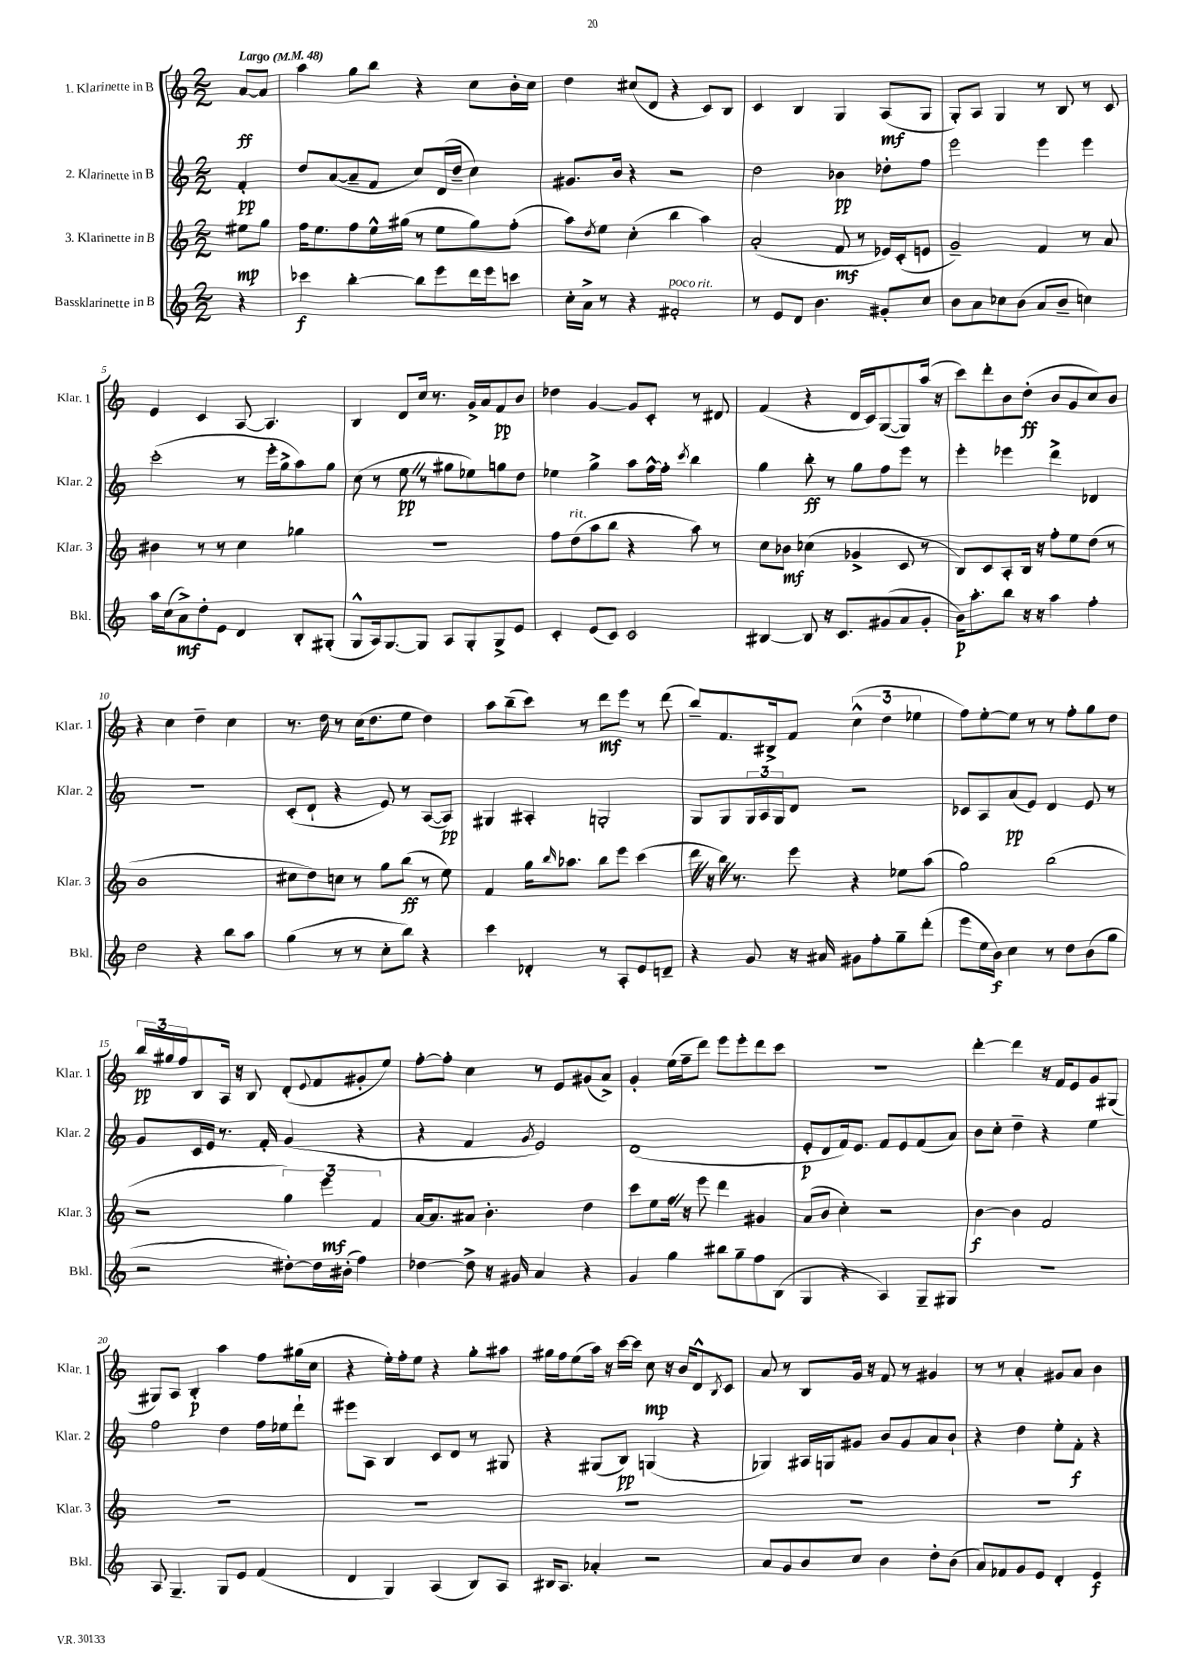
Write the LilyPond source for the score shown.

<<
\new StaffGroup <<
\new Staff = "s0" \with { instrumentName = "1. Klarinette in B" shortInstrumentName = "Klar. 1" } {
    \clef treble \key c \major \numericTimeSignature \time 2/2 \partial 4 \tempo "Largo" 4 = 48
    a'8~\ff a'8 |
    a''4 g''8 b''8 r4 c''8 b'16-. c''16 |
    d''4 cis''8( d'8 r4 c'8) b8 |
    c'4 b4 g4 a8\mf( g8 |
    g8-.) a8 g4 r8 b8 r8 c'8 |
    e'4 c'4 a8~ a4. |
    b4 d'8 c''16 r8. g'16-> a'16 f'8\pp b'8 |
    des''4 g'4~ g'8 c'8-. r8 dis'8 |
    f'4( r4 d'16 c'16) g8~( g8) a''16( r16 |
    c'''8) d'''8-. b'8 d''8-.\ff( b'8 g'8 c''8) b'8 |
    r4 c''4 d''4-- c''4 |
    r8. d''16 r8 c''16( d''8. e''8 d''4) |
    a''8 b''8--( c'''8) r8 d'''8\mf e'''8 r8 d'''8( |
    b''8--) f'8. bis16-> f'8 \tuplet 3/2 { c''4-^( d''4 ees''4 } |
    f''8) e''8~-. e''8 r8 r8 f''8-. g''8 d''8 |
    \tuplet 3/2 { b''16\pp gis''16 f''16 } b8 a16 r16 b8 d'8-.( \appoggiatura { e'8 } f'8 gis'8-. e''8) |
    f''8~-. f''8-. c''4 r8 e'8 gis'8( a'8->) |
    g'4-. e''16( f''16-- d'''8) e'''8 e'''8-. d'''8 c'''8 |
    R1 |
    d'''4~-. d'''4 r16 f'16 e'8 g'8 gis8( |
    gis8) a8 b4-.\p a''4 f''8 gis''16( c''16 |
    r4 e''16-.) f''16-. e''8 r4 g''8-. ais''8 |
    gis''16 f''16 e''8( a''16) r16 c'''16~ c'''16 c''8\mp r16 b'16 d'8-^ \acciaccatura { b8 } c'8 |
    a'8 r8 b8 g'16 r16 f'8 r8 gis'4 |
    r8 r8 a'4-. gis'8 a'8 b'4 \bar "|." |
}
\new Staff = "s1" \with { instrumentName = "2. Klarinette in B" shortInstrumentName = "Klar. 2" } {
    \clef treble \key c \major \numericTimeSignature \time 2/2 \partial 4
    f'4-.\pp |
    d''8 a'8~( a'8-- f'8 c''8) d'16( d''16-- c''4) |
    gis'8. b'16 r4 r2 |
    d''2 bes'4\pp des''8-. f''8 |
    e'''2 e'''4 e'''4 |
    c'''2-.( r8 e'''16-. g''16-> a''8) g''8 |
    c''8( r8 e''8\pp \once \override BreathingSign.text = \markup { \musicglyph "scripts.caesura.straight" } \breathe r8 gis''8 ees''8) g''8 d''8 |
    ees''4 g''4-> a''8 f''16~-^ f''16-. \acciaccatura { c'''8 } b''4 |
    g''4 b''8-.\ff r8 g''8 f''8 e'''8 r8 |
    e'''4-. ees'''4 d'''4-> des'4 |
    r1 |
    c'8-.( d'8-! r4 e'8) r8 a8~( a8\pp) |
    gis4 ais4-. g2-. |
    g8 g8 \tuplet 3/2 { g16 a16 g16 } d'8 r2 |
    ces'8 a8 a'8\pp( e'8) d'4 e'8 r8 |
    g'8 c'16 e'16 r8. f'16-. g'4( r4 |
    r4 f'4 \acciaccatura { g'8 } e'2) |
    d'1( |
    e'8-.\p d'8 f'16) e'8. f'8 e'8 f'8( a'8) |
    b'8 c''8-. d''4-- r4 e''4 |
    f''2 d''4 f''16 ees''16 d'''8-! |
    eis'''8 a8 b4 c'8 d'8 r8 gis8 |
    r4 gis8( b8\pp) g4( r4 |
    ges4) ais16 g16 gis'8 b'8 gis'8 a'8 b'8-! |
    r4 d''4 e''8-. f'8-.\f r4 \bar "|." |
}
\new Staff = "s2" \with { instrumentName = "3. Klarinette in B" shortInstrumentName = "Klar. 3" } {
    \clef treble \key c \major \numericTimeSignature \time 2/2 \partial 4
    eis''8\mp g''8 |
    f''16 e''8. f''8 e''16-^ gis''16( r8 e''8 gis''8) f''8-.( |
    a''8) \acciaccatura { d''8 } e''8 c''4-.( b''4 a''4) |
    a'2-.( f'8\mf r8 ees'16) c'16-.( e'8 |
    g'2--) f'4 r8 a'8 |
    bis'4 r8 r8 c''4 ges''4 |
    R1 |
    f''8 d''8^\markup { \italic "rit." }( a''8 b''8 r4 a''8) r8 |
    c''8 bes'8\mf ces''4( ges'4-> c'8 r8 |
    b8) c'8 a8-. b16 r16 f''8-. e''8 d''8( r8 |
    b'1 |
    cis''8 d''8) c''8 r8 g''8 b''8\ff( r8 e''8) |
    f'4 g''16 \grace { b''16 } aes''8. b''8 e'''8 c'''4( |
    d'''16 \once \override BreathingSign.text = \markup { \musicglyph "scripts.caesura.straight" } \breathe r16 b''16) \once \override BreathingSign.text = \markup { \musicglyph "scripts.caesura.straight" } \breathe r8. e'''8 r4 ees''8 a''8( |
    g''2) b''2( |
    r2 \tuplet 3/2 { g''4) e'''4\mf f'4 } |
    a'16~ a'8. ais'8 b'4.-. d''4 |
    c'''8 e''8 f''16 \once \override BreathingSign.text = \markup { \musicglyph "scripts.caesura.straight" } \breathe r16 e'''8 d'''4 gis'4 |
    a'8( b'8 c''4-.) r2 |
    b'4~\f b'4 f'2 |
    R1 |
    R1 |
    R1 |
    R1 |
    R1 \bar "|." |
}
\new Staff = "s3" \with { instrumentName = "Bassklarinette in B" shortInstrumentName = "Bkl." } {
    \clef treble \key c \major \numericTimeSignature \time 2/2 \partial 4
    r4 |
    ces'''4\f b''4~-. b''8 e'''8 d'''16 e'''16 c'''8 |
    c''16-. a'16-> r8 r4 fis'2-.^\markup { \italic "poco rit." } |
    r8 e'8 d'8 b'4. gis'8-. c''8 |
    b'8 a'8 ces''8 b'8( a'8 b'8-- c''4) |
    a''16 c''16( a'8->\mf) d''8-. e'8 d'4 b8-. gis8-.( |
    g8-^ a16) g8.~ g8 a8 g8-. g8-> e'8 |
    c'4-. e'8( c'8) c'2 |
    bis4~ bis8 r16 c'8. gis'8( a'8 gis'8-. |
    b'16\p) a''8.-. b''8 r16 r16 a''4 f''4-. |
    d''2 r4 b''8 a''8 |
    g''4( r8 r8 c''8-. b''8) r4 |
    c'''4 des'4-. r8 a8-. e'8 d'8-- |
    r4 g'8 r16 ais'16 gis'8 f''8-. g''8-- d'''8-.( |
    e'''8 e''16 b'16\f) c''4 r8 d''8 b'8( g''8 |
    r2 dis''8~-.) dis''16 bis'16-.( f''4) |
    des''4~ des''8-> r16 gis'16 a'4 r4 |
    g'4 g''4 bis''8 g''8-- f''8 b8( |
    g4 r4 a4) g8-- gis8 |
    R1 |
    a8 g4.-- g8 e'8 f'4( |
    d'4 g4) a4( b8) a8 |
    bis16 a8. aes'4-. r2 |
    a'8 g'8 b'8 c''8 b'4 d''8-. b'8( |
    a'8) fes'8 g'8 e'8 d'4-. e'4\f \bar "|." |
}
>>
>>
